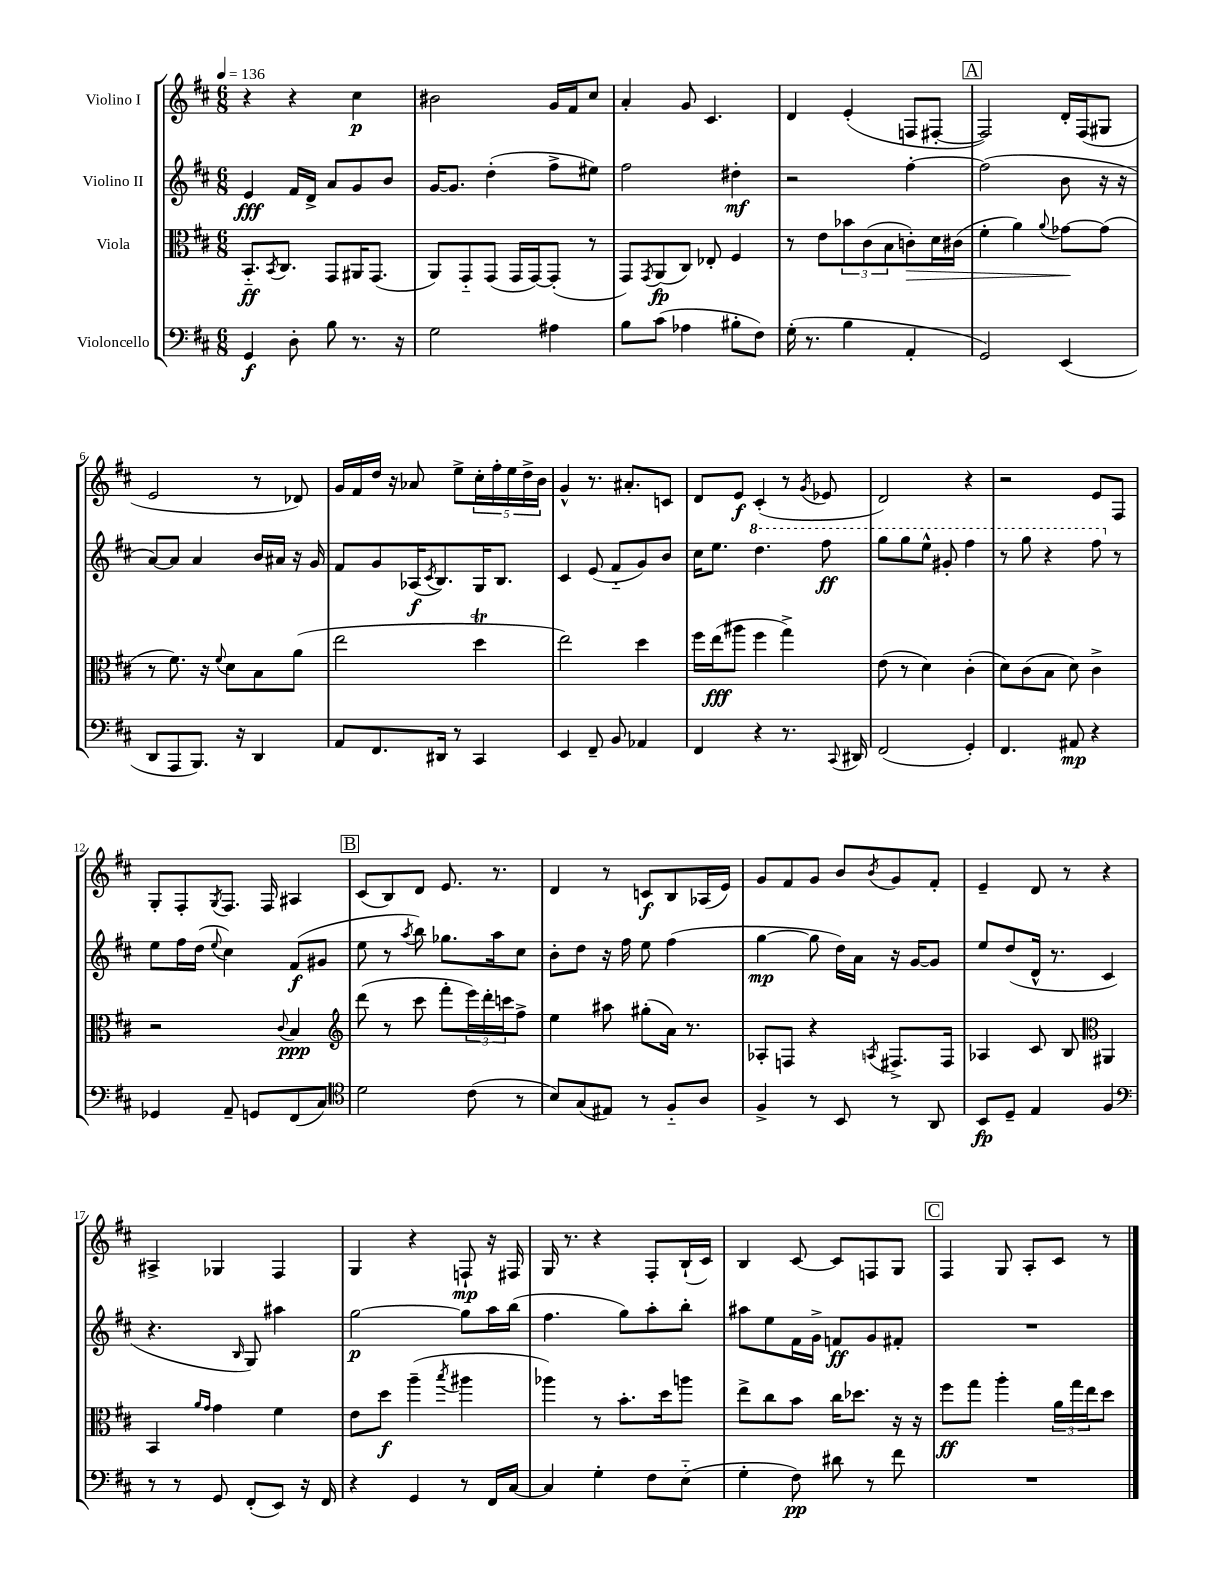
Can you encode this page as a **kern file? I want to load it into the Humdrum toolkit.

**kern	**kern	**kern	**kern
*staff4	*staff3	*staff2	*staff1
*clefF4	*clefC3	*clefG2	*clefG2
*k[f#c#]	*k[f#c#]	*k[f#c#]	*k[f#c#]
*M6/8	*M6/8	*M6/8	*M6/8
*MM136	*MM136	*MM136	*MM136
4GG/	8.BB'~/L	4e/	4r
.	8qBB/	.	.
.	8.C#/J	.	.
8D'\	.	16f#/LL	4r
.	.	16d^/JJ	.
8B\	8GG/L	8a/L	.
8.r	16AA#/K	8g/	4cc#\
.	(8.GG/J	.	.
.	.	8b/J	.
16r	.	.	.
=	=	=	=
2G\	8AA/L)	[16g/LK	2b#\
.	.	8.g/]J	.
.	8GG'~/	.	.
.	(8GG/J	(4dd'\	.
.	16GG/LL	.	.
.	[16GG/J)	.	.
4A#\	(8GG'/]J	8ff#^\L	16g/LL
.	.	.	16f#/J
.	8r	8ee#\J)	8cc#/J
=	=	=	=
8B\L	8GG/L)	2ff#\	4a'/
.	8qGG/	.	.
(8c#\J	(8AA/	.	.
4A-\	8C#/J)	.	8g/
.	8E-'/	.	4.c#/
8B#'\L	4F#/	4dd#'\	.
8F#\J)	.	.	.
=	=	=	=
(16G'\	8r	2r	4d/
8.r	.	.	.
.	8e\L	.	.
4B\	12b-\	.	(4e'/
.	(12c#\	.	.
.	12B\	.	.
4AA'/	8c'\)	[4ff#'\	8F/L
.	16d\L	.	[8F#'/J
.	(16c#\JJ	.	.
=	=	=	=
2GG/)	4f#'\	(2ff#\]	2F#/])
.	4a\)	.	.
.	8qqa/	.	.
(4EE/	[8g-\L	8b\	16d'/LL
.	.	.	(16F#/J
.	(8g-\]J	16r	8G#/J
.	.	16r	.
=	=	=	=
8DD/L	8r	[8a/L)	2e/
8AAA/	8.f#\)	8a/]J	.
8.BBB/J)	.	4a/	.
.	16r	.	.
.	8qqf#/	.	.
.	8d\L	.	.
16r	.	.	.
4DD/	8B\	16b/LL	8r
.	.	16a#/JJ	.
.	(8a\J	16r	8d-/)
.	.	16g/	.
=	=	=	=
8AA/L	2ee\	8f#/L	16g/LL
.	.	.	16f#/
8.FF#/	.	8g/	16dd/JJ
.	.	.	16r
.	.	(16A-/K	8a-/
.	.	8qc#/	.
16DD#/Jk	.	8.B/)	.
8r	.	.	8ee^\L
4CC#/	4dd\	16G/K	20cc#'\L
.	.	.	20ff#'\
.	.	8.B/J	.
.	.	.	20ee\
.	.	.	20dd^\
.	.	.	20b\JJ
=	=	=	=
4EE/	2ee\)	4c#/	4g^^/
8FF#~/	.	(8e/	8.r
8BB/	.	8f#'~/L	.
.	.	.	8.a#'/L
4AA-/	4dd\	8g/)	.
.	.	8b/J	8c/J
=	=	=	=
4FF#/	16ff#\LL	16cc#\LK	8d/L
.	(16ee\J	8.ee\J	.
.	8aa#\J	.	8e/J
4r	4ff#\	4.ddd\	(4c#'/
8.r	4gg^\)	.	8r
.	.	.	8qg/
.	.	8fff#\	8e-/
8qqCC#/	.	.	.
16DD#/	.	.	.
=	=	=	=
(2FF#/	(8e\	8ggg\L	2d/)
.	8r	8ggg\	.
.	4d\)	8eee^^\J	.
.	.	8gg#'/	.
4GG'/)	(4c#'\	4fff#\	4r
=	=	=	=
4.FF#/	8d\L)	8r	2r
.	(8c#\	8ggg\	.
.	8B\J	4r	.
8AA#/	8d\)	.	.
4r	4c#^\	8fff#\	8e/L
.	.	8r	8F#/J
=	=	=	=
4GG-/	2r	8ee\L	8G'/L
.	.	16ff#\L	8F#'/
.	.	(16dd\JJ	.
.	.	8qqee/	8qG/
8AA~/	.	4cc#\)	8.F#/J
8GG/L	.	.	.
.	.	.	16F#/
.	8qqc#/	.	.
(8FF#/	4B/	(8f#/L	4A#/
8C#/J)	.	8g#/J	.
=	=	=	=
*clefC4	*clefG2	*	*
2d\	(8ddd\	8ee\	(8c#/L
.	8r	8r	8B/)
.	.	8qaa/	.
.	8ccc#\	8bb\)	8d/J
.	8fff#'\L	8.gg-\L	8.e/
(8c#\	24eee\L)	.	.
.	24ddd'\	.	.
.	.	16aa\k	8.r
.	24ccc\J	.	.
8r	8ff#^\J	8cc#\J	.
=	=	=	=
8B/L)	4ee\	8b'\L	4d/
(8G/	.	8dd\J	.
8E#/J)	8aa#\	16r	8r
.	.	16ff#\	.
8r	(8gg#'\L	8ee\	8c/L
8F#'~/L	16a\Jk)	(4ff#\	8B/
.	8.r	.	.
8A/J	.	.	(16A-/L
.	.	.	16e/JJ)
=	=	=	=
4F#^/	8A-'/L	[4gg\	8g/L
.	8F/J	.	8f#/
8r	4r	8gg\]	8g/J
8BB/	.	16dd\LL)	8b/L
.	.	16a\JJ	.
.	8qA/	.	8qb/
8r	8.F#^/L	16r	8g/
.	.	[16g/LK	.
8AA/	.	8g/]J	8f#'/J
.	16F#/Jk	.	.
=	=	=	=
8BB/L	4A-/	8ee/L	4e~/
8D~/J	.	(8dd/	.
4E/	8c#/	16d^^/Jk	8d/
.	.	8.r	.
.	8B/	.	8r
*	*clefC3	*	*
4F#/	4AA#/	4c#/	4r
=	=	=	=
*clefF4	*	*	*
8r	4BB/	4.r	4A#^/
8r	.	.	.
.	16qqa/LL	.	.
.	16qqg/JJ	.	.
8GG/	4g\	.	4G-/
.	.	16qqB/	.
(8FF#'/L	.	8G/)	.
8EE/J)	4f#\	4aa#\	4F#/
16r	.	.	.
16FF#/	.	.	.
=	=	=	=
4r	8e\L	[2gg\	4G/
.	8dd\J	.	.
4GG/	(4aa~\	.	4r
.	8qbb/	.	.
8r	4aa#\	8gg\]L	8F`/
16FF#/LL	.	16aa\L	16r
[16C#/JJ	.	(16bb\JJ	16F#/
=	=	=	=
4C#/]	4aa-\)	4.ff#\	16G/
.	.	.	8.r
4G'\	8r	.	4r
.	8.b'\L	8gg\L)	.
8F#\L	.	8aa'\	8F#'/L
.	16dd\k	.	.
(8E'~\J	8aa\J	8bb'\J	(16B`/L
.	.	.	16c#/JJ)
=	=	=	=
4G'\	8ee^\L	8aa#\L	4B/
.	8cc#\	8ee\	.
8F#\)	8b\J	16f#\L	[8c#/
.	.	16g^\JJ	.
8d#\	16cc#\LK	8f/L	8c#/]L
.	8.dd-\J	.	.
8r	.	8g/	8F/
8f#\	16r	8f#'/J	8G/J
.	16r	.	.
=	=	=	=
2.r	8ff#\L	2.r	4F#/
.	8gg\J	.	.
.	4aa'\	.	8G/
.	.	.	8A'/L
.	24a\LL	.	8c#/J
.	24gg\	.	.
.	24ee\J	.	.
.	8dd\J	.	8r
==	==	==	==
*-	*-	*-	*-
